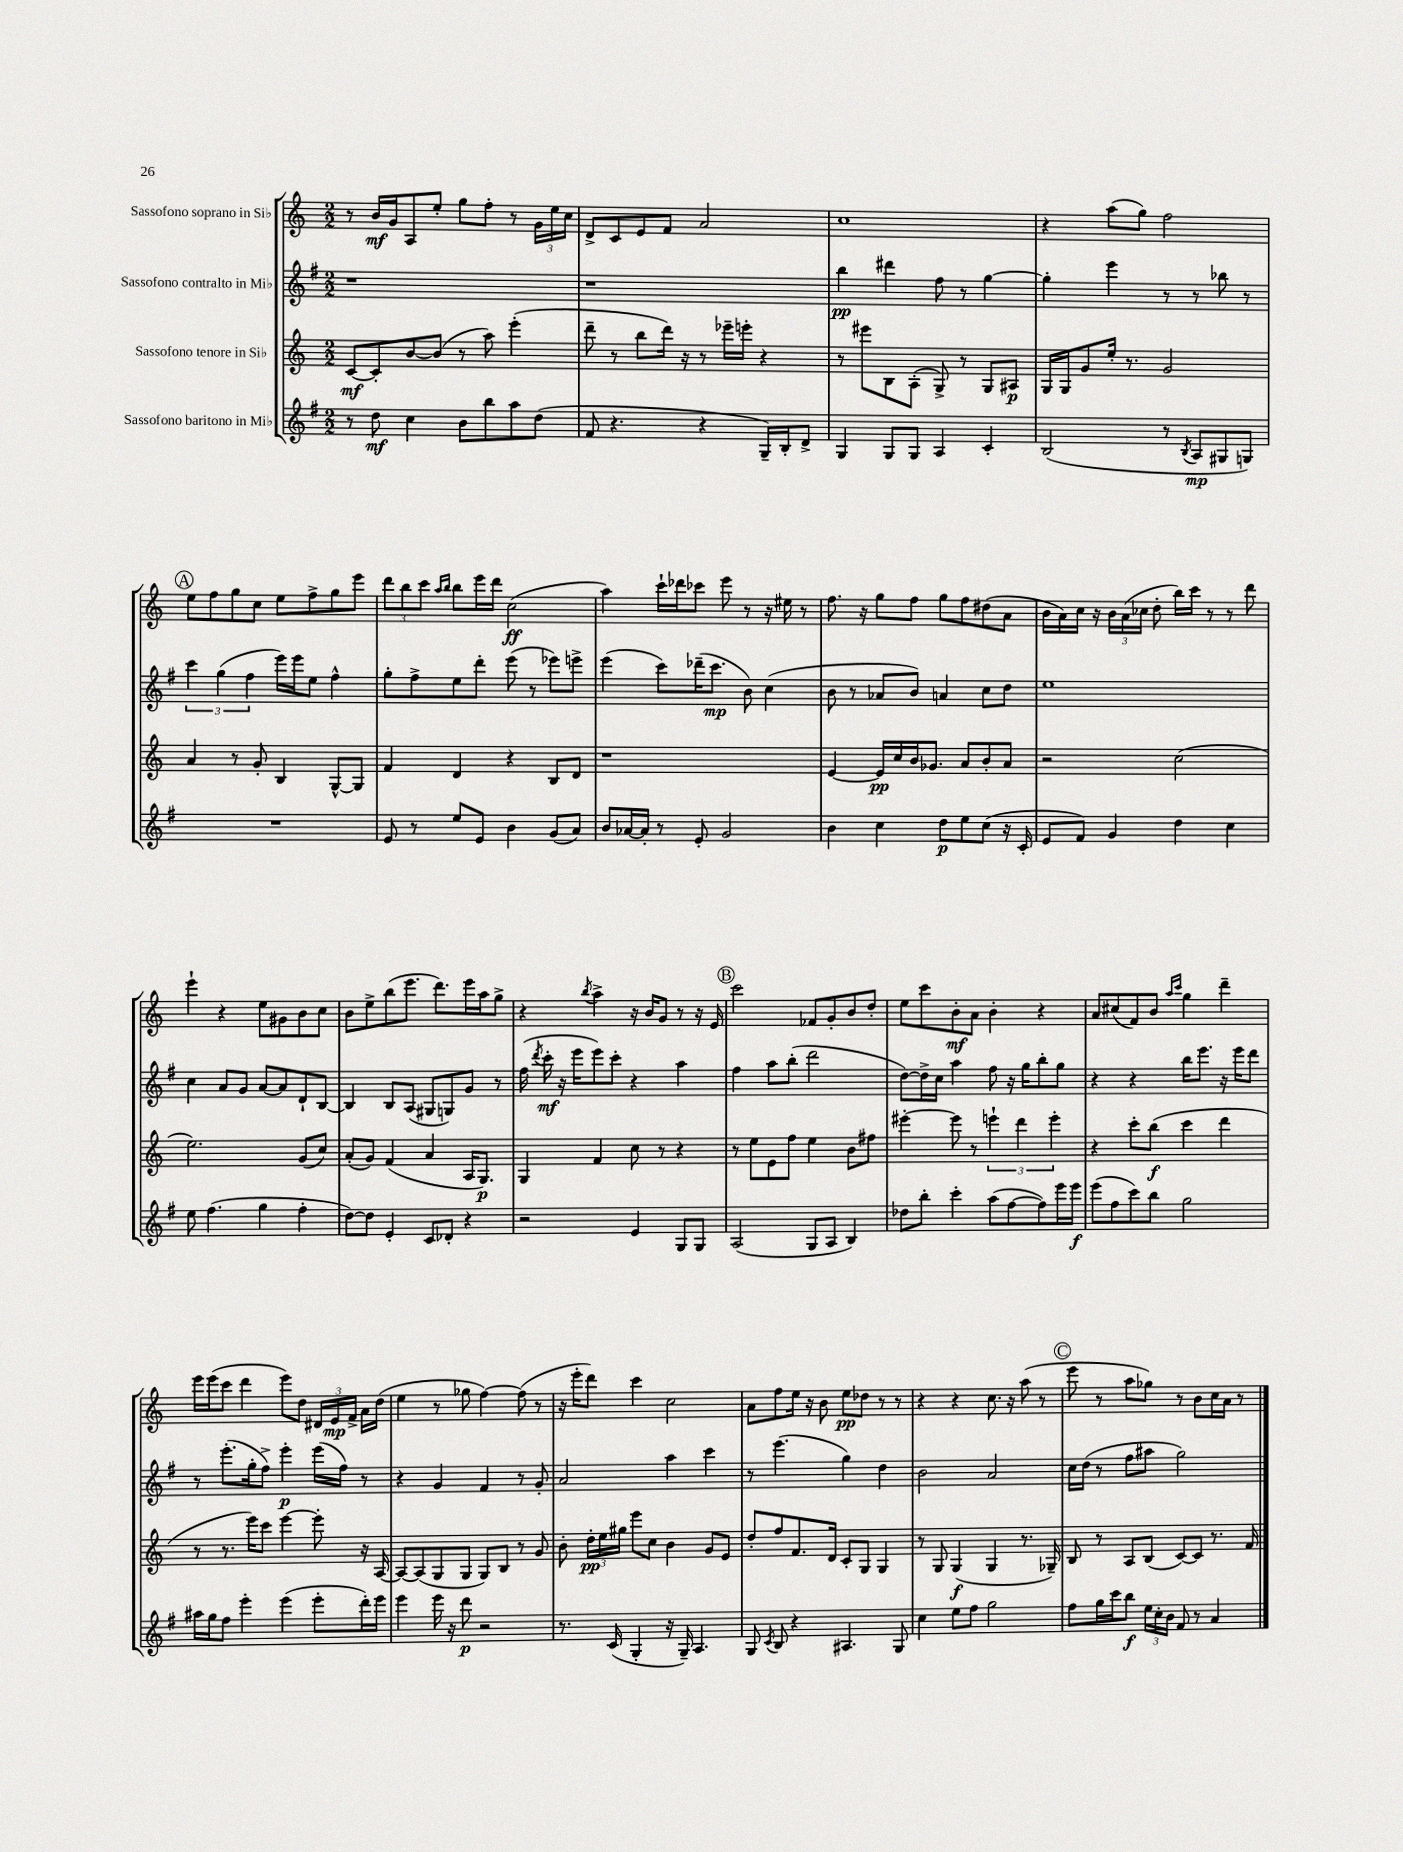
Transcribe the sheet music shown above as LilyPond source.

<<
\new StaffGroup <<
\new Staff = "s0" \with { instrumentName = "Sassofono soprano in Sib" } {
    \clef treble \key c \major \numericTimeSignature \time 2/2
    \autoBeamOff r8 b'16[\mf g'16 a8 e''8]-. g''8[ f''8]-. r8 \tuplet 3/2 { g'16[ e''16 c''16] } |
    d'8[-> c'8 e'8 f'8] a'2 |
    c''1 |
    r4 a''8[( g''8]) f''2 |
    \mark \markup { \circle "A" } e''8[ f''8 g''8 c''8] e''8[ f''8-> g''8 e'''8] |
    \tuplet 3/2 { d'''8[ b''8 c'''8] } \grace { a''16[ b''16] } b''8[ e'''16 d'''16] c''2\ff( |
    a''4) c'''16[-! des'''16 ces'''8] e'''8 r8 r16 eis''16 r8 |
    f''8. r16 g''8[ f''8] g''8[ f''8 dis''8( a'8] |
    b'16[ a'16) c''16] r16 \tuplet 3/2 { b'16[ a'16( ces''16] } d''8-. b''16[) c'''16] r8 r8 d'''8 |
    e'''4-! r4 e''8[ gis'8 b'8 c''8] |
    b'8[ e''8-> b''8( e'''8.] d'''8.[) e'''16 a''16 g''8]-> |
    r4 \acciaccatura { b''8 } a''4-> r16 b'16[ g'8] r8 r16 e'16 |
    \mark \markup { \circle "B" } c'''2 fes'8[ g'8-. b'8 d''8]-. |
    e''8[ c'''8 b'8-.\mf a'8] b'4-. r4 |
    a'8[ cis''8( f'8) b'8] \grace { a''16[ c'''16] } g''4 d'''4-- |
    e'''16[ e'''16( c'''8] d'''4 e'''8[) d''8] \tuplet 3/2 { dis'16[ e'16\mp f'16]-> } a'16[ d''16]( |
    e''4 r8 ges''8 f''4~) f''8( r8 |
    r16 e'''16[-. d'''8]) c'''4 c''2 |
    a'8[ f''8 e''16] r16 b'8 e''8[\pp des''8] r8 r8 |
    r4 r4 c''8. r16 a''8( r8 |
    \mark \markup { \circle "C" } e'''8 r8 a''8[ ges''8]) r8 b'8[ c''16 a'16] r8 \bar "|." |
}
\new Staff = "s1" \with { instrumentName = "Sassofono contralto in Mib" } {
    \clef treble \key g \major \numericTimeSignature \time 2/2
    \autoBeamOff r1 |
    r1 |
    b''4\pp dis'''4 fis''8 r8 g''4~ |
    g''4-. e'''4 r8 r8 bes''8 r8 |
    \mark \markup { \circle "A" } \tuplet 3/2 { c'''4 g''4( fis''4 } e'''16[) e'''16 e''8] fis''4-^ |
    g''8[-. fis''8-> e''8 d'''8]-. e'''8( r8 ees'''8[) e'''8]-> |
    e'''4( c'''8[) des'''16--( c'''8.]\mp b'8) c''4( |
    b'8 r8 aes'8[ b'8]) a'4 c''8[ d''8] |
    e''1 |
    c''4 a'8[ g'8] a'8[~ a'8 d'8-! b8]~ |
    b4 b8[ a8]( gis8[ g8) g'8] r8 |
    fis''16( \acciaccatura { d'''8 } c'''16-.\mf r16 e'''16[ e'''8) c'''8]-. r4 a''4 |
    \mark \markup { \circle "B" } fis''4 a''8[ b''8]-.( d'''2 |
    d''8[~) d''16-> c''16] a''4 fis''8 r16 g''16[ b''8-. g''8] |
    r4 r4 b''16[ e'''8.] r16 e'''16[ d'''8] |
    r8 e'''8.[-.( g''16-. fis''8]->) e'''4-.\p e'''16[( fis''16]) r8 |
    r4 g'4 fis'4 r8 g'8-. |
    a'2 a''4 c'''4 |
    r8 e'''4.( g''4) d''4 |
    b'2 a'2 |
    \mark \markup { \circle "C" } c''16[ d''16]( r8 fis''8[ ais''8] g''2) \bar "|." |
}
\new Staff = "s2" \with { instrumentName = "Sassofono tenore in Sib" } {
    \clef treble \key c \major \numericTimeSignature \time 2/2
    \autoBeamOff c'8[~\mf c'8-. b'8~ b'8]( r8 a''8) e'''4-.( |
    d'''8-- r8 b''8[ d'''16]) r16 r8 ees'''16[-- e'''16]-. r4 |
    r8 eis'''8[ b8 a8]-.( g8->) r8 g8[ ais8]\p |
    g16[ g16 g'8 e''16]-. r8. g'2 |
    \mark \markup { \circle "A" } a'4 r8 g'8-. b4 g8[~-^ g8] |
    f'4 d'4 r4 b8[ d'8] |
    r1 |
    e'4~ e'16[\pp c''16 b'16 ges'8.] a'8[ b'8-. a'8] |
    r2 c''2( |
    e''2.) g'8[( c''8]) |
    a'8[-.( g'8]) f'4( a'4 a16[ g8.]\p) |
    g4 f'4 c''8 r8 r4 |
    \mark \markup { \circle "B" } r8 e''8[ e'8 f''8] e''4 b'8[ fis''8] |
    eis'''4~-. eis'''8 r8 \tuplet 3/2 { e'''4-! d'''4 e'''4-. } |
    r4 c'''8[-. b''8]\f( c'''4 d'''4 |
    r8 r8. e'''16[) c'''8] e'''4~ e'''8-. r16 a16~ |
    a8[~ a8( g8 g8] g8[) b8] r8 g'8 |
    b'8-. \tuplet 3/2 { d''16[-.\pp e''16 gis''16] } e'''8[ c''8] b'4 g'8[ e'8] |
    d''8[-. f''8 f'8. d'16] c'8[-. g8] g4 |
    r8 g8 g4\f( g4 r8. ges16--) |
    \mark \markup { \circle "C" } b8 r8 a8[ b8]( c'8[~) c'8] r8. f'16 \bar "|." |
}
\new Staff = "s3" \with { instrumentName = "Sassofono baritono in Mib" } {
    \clef treble \key g \major \numericTimeSignature \time 2/2
    \autoBeamOff r8 d''8\mf c''4 b'8[ b''8 a''8 d''8]( |
    fis'8 r4. r4 g16[--) b16-. d'8]-> |
    g4 g8[ g8] a4 c'4-. |
    b2( r8 \acciaccatura { b8 } a8[\mp gis8 g8]) |
    \mark \markup { \circle "A" } R1 |
    e'8 r8 e''8[ e'8] b'4 g'8[( a'8]) |
    b'8[ aes'16~ aes'16]-. r8 e'8-. g'2 |
    b'4 c''4 d''8[\p e''8 c''8]( r16 c'16-. |
    e'8[ fis'8]) g'4 d''4 c''4 |
    e''8 fis''4.( g''4 fis''4-. |
    d''8[~) d''8] e'4-. c'8[ des'8]-. r4 |
    r2 e'4 g8[ g8] |
    \mark \markup { \circle "B" } a2( g8[ a8] b4) |
    des''8[ b''8]-. c'''4-. a''8[( fis''8~ fis''8) e'''16 e'''16]\f |
    e'''8[( fis''8 c'''8) b''8] g''2 |
    ais''16[ g''16 fis''8] e'''4-. e'''4( e'''8[-. d'''16-.) e'''16] |
    e'''4 e'''16 r16 d'''8\p r2 |
    r8. c'16( g4-. r16 g16--) a4. |
    g8 \acciaccatura { c'8 } b8 r4 ais4. g8 |
    c''4 e''8[ fis''8] g''2 |
    \mark \markup { \circle "C" } fis''8[ g''16 c'''16 b''8]\f \tuplet 3/2 { e''16[ c''16-. b'16] } fis'8 r8 a'4 \bar "|." |
}
>>
>>
\layout { \context { \Score \remove "Bar_number_engraver" } }
